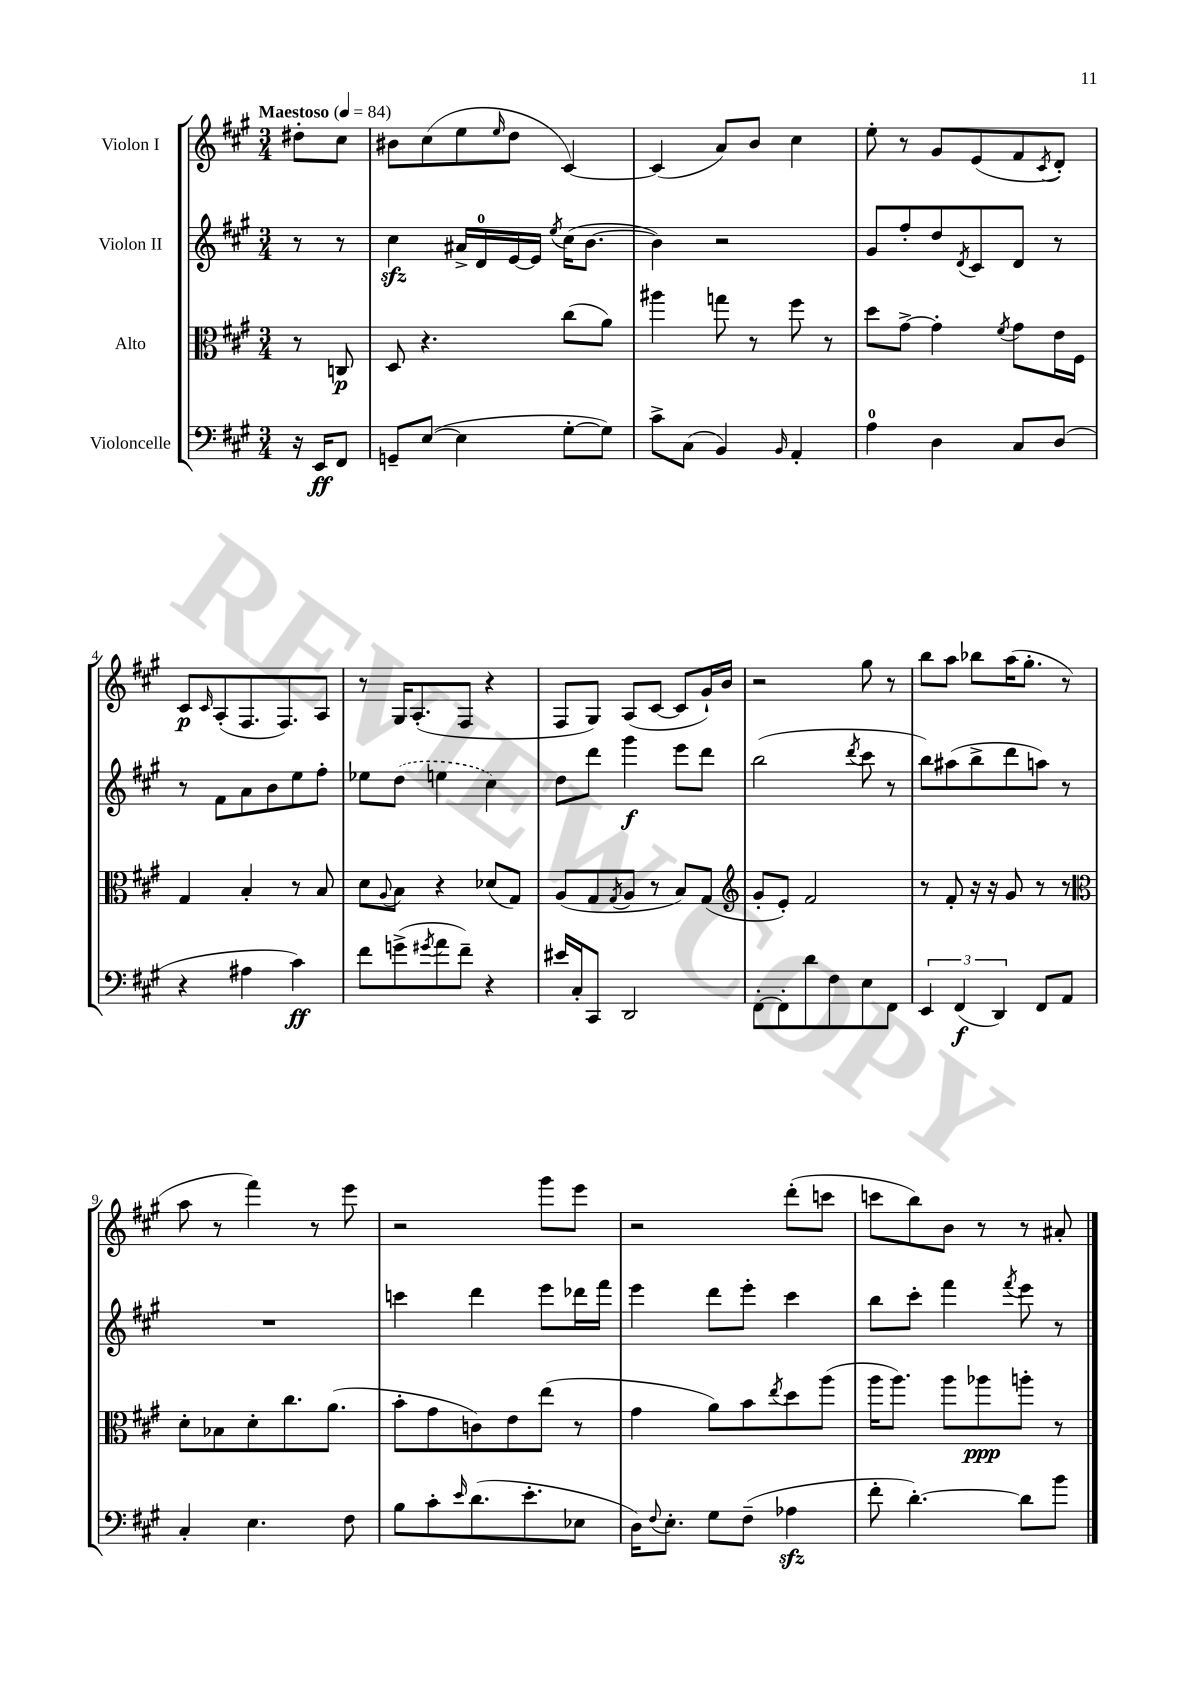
<<
\new StaffGroup <<
\new Staff = "s0" \with { instrumentName = "Violon I" } {
    \clef treble \key a \major \numericTimeSignature \time 3/4 \partial 4 \tempo "Maestoso" 4 = 84
    dis''8-. cis''8 |
    bis'8 cis''8( e''8 \grace { e''16 } d''8 cis'4~) |
    cis'4( a'8) b'8 cis''4 |
    e''8-. r8 gis'8 e'8( fis'8 \acciaccatura { cis'8 } d'8-.) |
    cis'8\p \grace { cis'16 } a8-.( fis8. fis8.) a8 |
    r8 gis16 a8.-.( fis8 r4 |
    fis8 gis8) a8( cis'8~ cis'8 gis'16-!) b'16 |
    r2 gis''8 r8 |
    b''8 a''8 bes''8 a''16( gis''8.-. r8 |
    a''8 r8 fis'''4) r8 e'''8 |
    r2 gis'''8 e'''8 |
    r2 d'''8-.( c'''8 |
    c'''8 b''8) b'8 r8 r8 ais'8-. \bar "|." |
}
\new Staff = "s1" \with { instrumentName = "Violon II" } {
    \clef treble \key a \major \numericTimeSignature \time 3/4 \partial 4
    r8 r8 |
    cis''4\sfz ais'16-> d'16-0 e'16~ e'16 \acciaccatura { e''8 } cis''16( b'8.~ |
    b'4) r2 |
    gis'8 fis''8-. d''8 \acciaccatura { d'8 } cis'8 d'8 r8 |
    r8 fis'8 a'8 b'8 e''8 fis''8-. |
    ees''8 \once \slurDashed d''8( e''4 cis''4) |
    d''8 d'''8 gis'''4\f e'''8 d'''8 |
    b''2( \acciaccatura { d'''8 } cis'''8 r8 |
    b''8) ais''8( b''8-> d'''8 a''8) r8 |
    R2. |
    c'''4 d'''4 e'''8 des'''16 fis'''16 |
    e'''4 d'''8 e'''8-. cis'''4 |
    b''8 cis'''8-. fis'''4 \acciaccatura { fis'''8 } e'''8 r8 \bar "|." |
}
\new Staff = "s2" \with { instrumentName = "Alto" } {
    \clef alto \key a \major \numericTimeSignature \time 3/4 \partial 4
    r8 c8\p |
    d8 r4. cis''8( a'8) |
    ais''4 g''8 r8 fis''8 r8 |
    d''8 gis'8~-> gis'4-. \acciaccatura { fis'8 } gis'8 e'16 fis16 |
    gis4 b4-. r8 b8 |
    d'8 \appoggiatura { a8 } b8 r4 des'8( gis8) |
    a8( gis8 \acciaccatura { gis8 } a8 r8 b8) gis8( |
    \clef treble gis'8-. e'8-.) fis'2 |
    r8 fis'8-. r16 r16 gis'8 r8 r8 |
    \clef alto d'8-. bes8 d'8-. cis''8. a'8.( |
    b'8-. gis'8 c'8) e'8 e''8( r8 |
    gis'4 a'8) b'8 \acciaccatura { e''8 } d''8 a''8( |
    a''16 a''8.) a''8 aes''8\ppp a''8-. r8 \bar "|." |
}
\new Staff = "s3" \with { instrumentName = "Violoncelle" } {
    \clef bass \key a \major \numericTimeSignature \time 3/4 \partial 4
    r16 e,16\ff fis,8 |
    g,8-- e8~( e4 gis8~-. gis8) |
    cis'8-> cis8( b,4) \grace { b,16 } a,4-. |
    a4-0 d4 cis8 d8( |
    r4 ais4 cis'4\ff) |
    fis'8 g'8->( \acciaccatura { gis'8 } a'8 fis'8--) r4 |
    eis'16 cis16-. cis,8 d,2 |
    fis,8~-. fis,8-. d'8 fis8 e8 fis,8 |
    \tuplet 3/2 { e,4 fis,4\f( d,4) } fis,8 a,8 |
    cis4-. e4. fis8 |
    b8 cis'8-. \grace { e'16 } d'8.( e'8.-. ees8 |
    d16) \appoggiatura { fis8 } e8.-. gis8 fis8--( aes4\sfz |
    fis'8-. d'4.~-.) d'8 b'8 \bar "|." |
}
>>
>>
